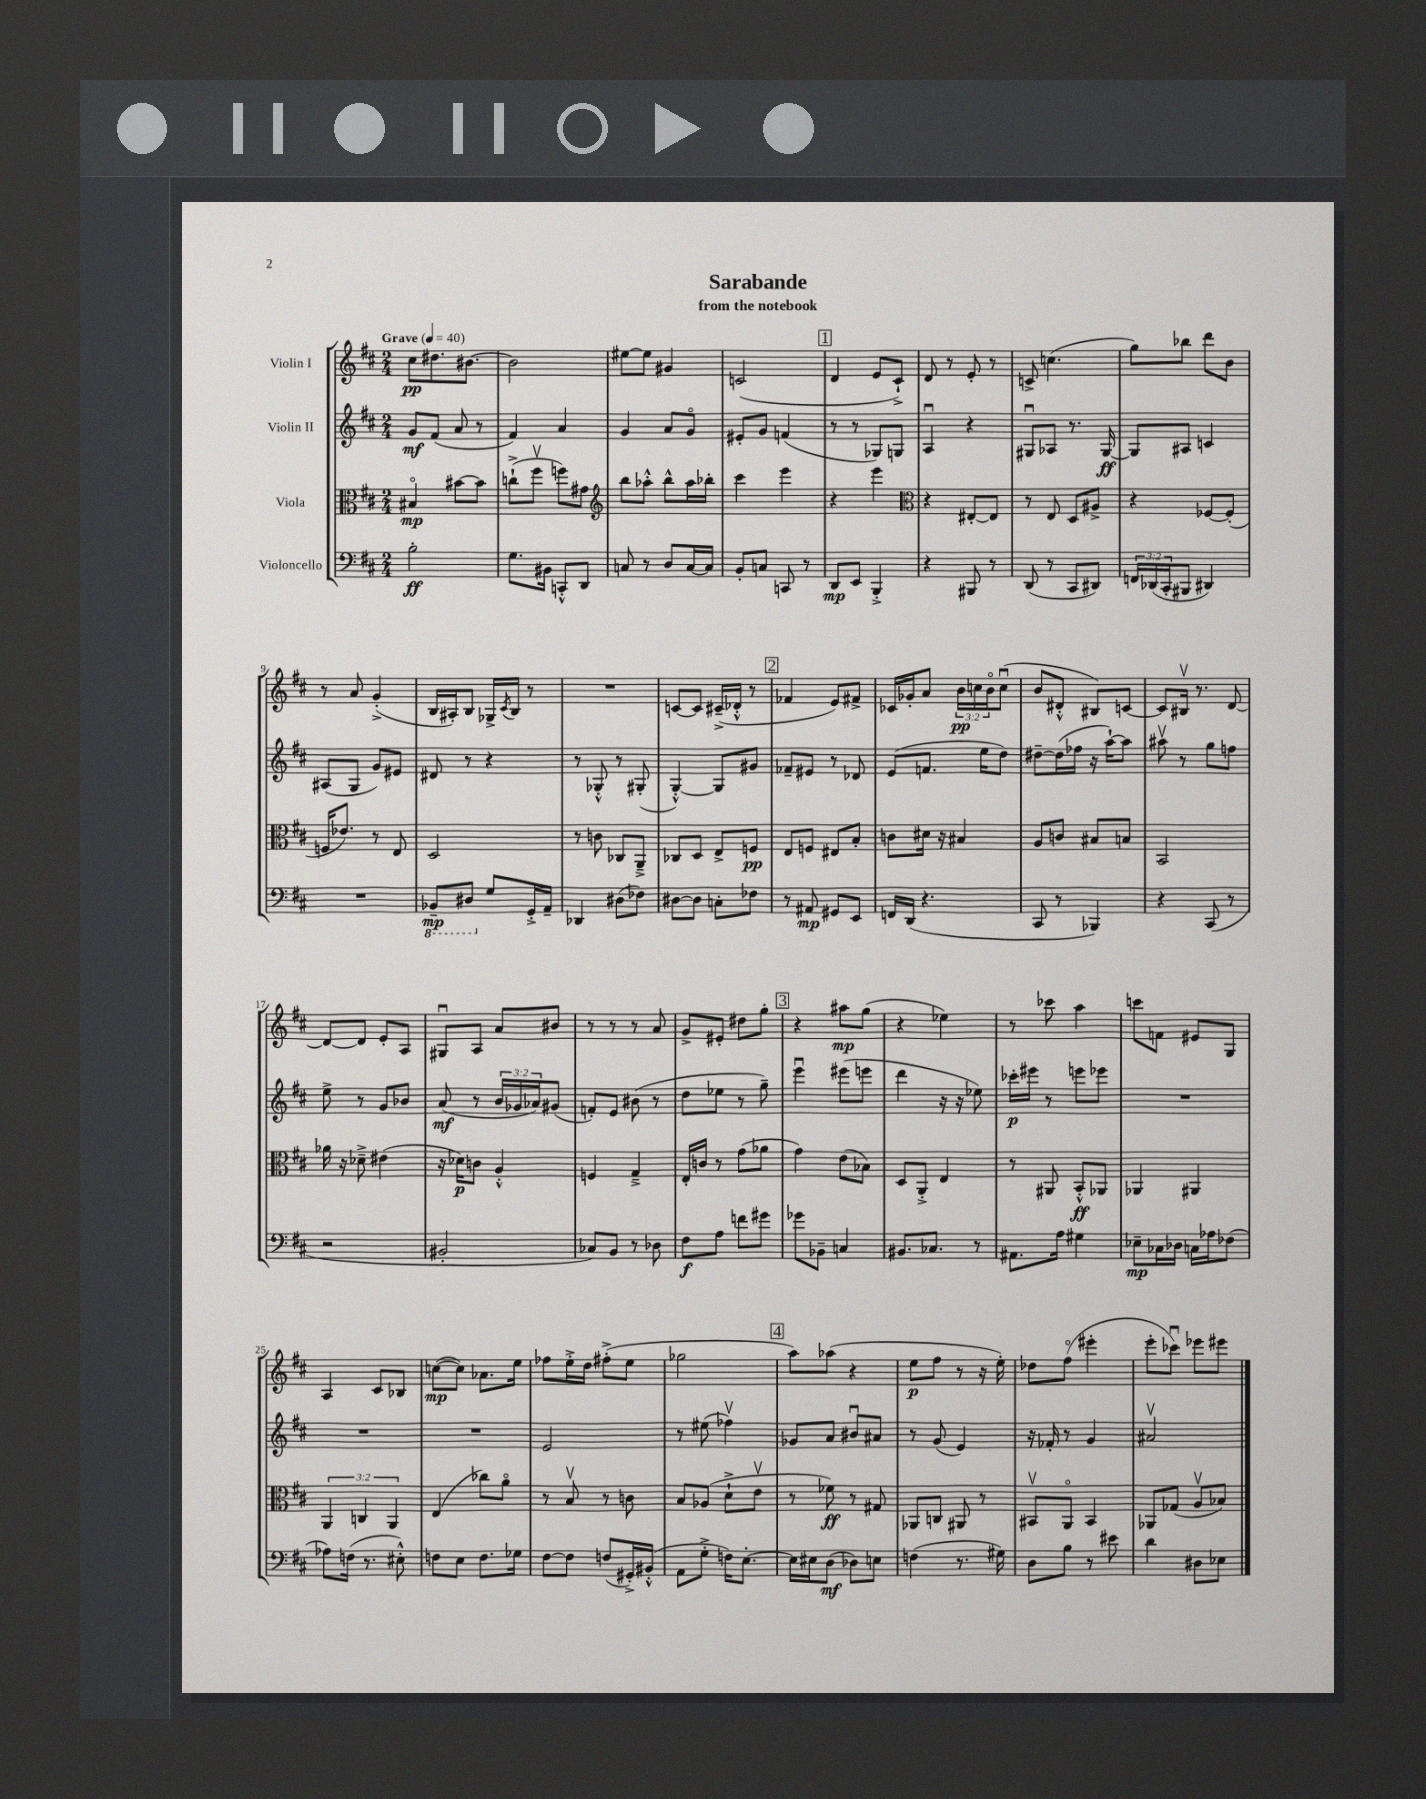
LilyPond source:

\header { title = "Sarabande" subtitle = "from the notebook" }
<<
\new StaffGroup <<
\new Staff = "s0" \with { instrumentName = "Violin I" } {
    \clef treble \key d \major \numericTimeSignature \time 2/4 \override Staff.TupletNumber.text = #tuplet-number::calc-fraction-text \tempo "Grave" 4 = 40
    cis''8\pp dis''8. bis'8.~ |
    bis'2 |
    eis''8~ eis''8 gis'4 |
    c'2( |
    \mark \markup { \box "1" } d'4 e'8 cis'8-!->) |
    d'8 r8 e'8-. r8 |
    c'8-> c''4.( |
    g''8) bes''8 d'''8 b'8 |
    r8 a'8 g'4-.->( |
    b16 ais16-.) b8 ges16-> \acciaccatura { cis'8 } b16 r8 |
    R2 |
    c'8~ c'8 cis'16--->( des'16-.-^ r8 |
    \mark \markup { \box "2" } fes'4 e'8) fis'8-> |
    ces'16 ges'16-. a'8 \tuplet 3/2 { b'16\pp c''16 b'16\flageolet } c''8\downbow( |
    b'8 dis'8-.-^ bis8) c'8~ |
    c'8 bis16\upbow r8. d'8~ |
    d'8~ d'8 e'8-. a8 |
    gis8\downbow a8 a'8 bis'8 |
    r8 r8 r8 a'8 |
    g'8-> eis'8-. dis''8 g''8-. |
    \mark \markup { \box "3" } r4 ais''8\mp g''8( |
    r4 ees''4) |
    r8 ces'''8 a''4 |
    c'''8 f'8 eis'8 g8 |
    a4 cis'8 bes8 |
    c''8~\mp( c''8) aes'8. e''16 |
    fes''8 e''16-.-> d''16 fis''8-.->( e''8 |
    ges''2 |
    \mark \markup { \box "4" } a''8) aes''8( r4 |
    e''8\p fis''8 r8 r16 e''16-.) |
    des''8 fis''8\flageolet( eis'''4-. |
    e'''8-. ces'''8\downbow) ees'''8 eis'''8 \bar "|." |
}
\new Staff = "s1" \with { instrumentName = "Violin II" } {
    \clef treble \key d \major \numericTimeSignature \time 2/4 \override Staff.TupletNumber.text = #tuplet-number::calc-fraction-text
    g'8\mf fis'8( a'8 r8 |
    fis'4) a'4 |
    g'4 a'8 g'8\flageolet |
    eis'8-. g'8 f'4( |
    \mark \markup { \box "1" } r8 r8 ges8) g8 |
    a4\downbow r4 |
    gis8\downbow aes8 r8. gis16~\ff |
    gis8 ais8 c'4 |
    ais8( g8 g'8) eis'8 |
    dis'8 r8 r4 |
    r8 ges8-.-^ r8 gis8-.( |
    g4~-.-^) g8 gis'8 |
    \mark \markup { \box "2" } fes'8-- eis'8 r8 des'8 |
    e'8( f'8. e''16 d''8) |
    dis''8~-- dis''16( fes''16 r16 a''16~-!) a''8 |
    ais''8\upbow r8 g''8 f''8 |
    e''8-> r8 g'8 bes'8 |
    a'8\mf( r8 \tuplet 3/2 { b'16 ges'16 aes'16) } gis'8( |
    f'8-.) e'8 bis'8( r8 |
    d''8 ees''8 r8 g''8--) |
    \mark \markup { \box "3" } e'''4\downbow eis'''8( e'''8 |
    d'''4 r16 r16 ees''8) |
    ces'''16-.\p eis'''16 r8 e'''8 ees'''8 |
    R2 |
    R2 |
    R2 |
    e'2 |
    r8 eis''8( fes''4\upbow) |
    \mark \markup { \box "4" } ges'8 a'8 bis'8\downbow ais'8 |
    r8 g'8( e'4) |
    r16 fes'16-. r8 g'4 |
    ais'2\upbow \bar "|." |
}
\new Staff = "s2" \with { instrumentName = "Viola" } {
    \clef alto \key d \major \numericTimeSignature \time 2/4 \override Staff.TupletNumber.text = #tuplet-number::calc-fraction-text
    bis4\flageolet\mp bis'8~ bis'8 |
    c''8-!->( fis''8\upbow f''8) gis'8 |
    \clef treble b''8 aes''8-.-^ b''8-^ aes''16 bes''16-. |
    cis'''4 e'''4 |
    \mark \markup { \box "1" } r4 e'''4 |
    \clef alto r4 eis8~-. eis8 |
    r8 e8 d8 ais8-> |
    r4 fes8~ fes8-.( |
    f16 ees'8.) r8 e8 |
    d2 |
    r8 c'8 ces8 a,8---> |
    ces8 d8 e8-> f8\pp |
    \mark \markup { \box "2" } e8 f8 eis8 b8-. |
    c'8 dis'16 r16 bis4 |
    a8 c'8 bis8 b8 |
    b,2 |
    aes'16 r16 des'8---> eis'4( |
    r16 des'16\p) c'8 a4-.-^ |
    f4 g4---> |
    e16-. c'16 r8 g'8( aes'8 |
    \mark \markup { \box "3" } g'4) e'8( bes8) |
    d8 a,8-.-> e4 |
    r8 ais,8 b,8-.-^\ff aes,8 |
    aes,4 ais,4 |
    \tuplet 3/2 { a,4 c4 a,4 } |
    e4( ces''8) a'8\flageolet |
    r8 b8\upbow r8 c'8 |
    b8 aes8( d'8-!-> e'8\upbow |
    \mark \markup { \box "4" } r8 fes'8\ff) r8 gis8 |
    aes,8 c8 ais,8 r8 |
    bis,8\upbow a,8\flageolet bis,4 |
    aes,8 ges8( a8\upbow bes8) \bar "|." |
}
\new Staff = "s3" \with { instrumentName = "Violoncello" } {
    \clef bass \key d \major \numericTimeSignature \time 2/4 \override Staff.TupletNumber.text = #tuplet-number::calc-fraction-text
    b2-.\ff |
    g8. bis,16 c,8-.-^ d,8 |
    c8 r8 d8 c16~ c16 |
    b,8-. c8 c,8 r8 |
    \mark \markup { \box "1" } d,8\mp e,8 b,,4-.-> |
    r4 bis,,8 r8 |
    d,8( r8 cis,8 dis,8) |
    \tuplet 3/2 { f,16 des,16( cis,16-. } bis,,8 dis,4) |
    R2 |
    \ottava #-1 bes,,8--\mp dis,8 \ottava #0 g8 g,16-.-> a,16-- |
    des,4 dis8( fes8) |
    dis8~ dis8 c8-. fes8 |
    \mark \markup { \box "2" } r8 ais,8\mp gis,8 e,8 |
    f,16 d,16( r4. |
    cis,8 r8 bes,,4) |
    r4 cis,8( r8 |
    r2 |
    bis,2-. |
    ces8) b,8 r8 des8 |
    fis8\f a8 f'8 gis'8 |
    \mark \markup { \box "3" } ges'8 bes,8-- c4 |
    bis,8. ces8. r8 |
    ais,8. a16 gis4 |
    ees8--\mp ces16 des16 c16 aes16 fes8( |
    aes8) f16( r8. eis8-.-^) |
    f8 e8 f8. ges16 |
    fis8~ fis8 f8( gis,16-.->) bis,16-.-^( |
    a,8 g8-.-> f16) e8.~-. |
    \mark \markup { \box "4" } e16 eis16 d8\mf( des8) e8 |
    f4( r8. gis16) |
    d8 b8 r8 eis'8 |
    d'4 dis8 ees8 \bar "|." |
}
>>
>>
